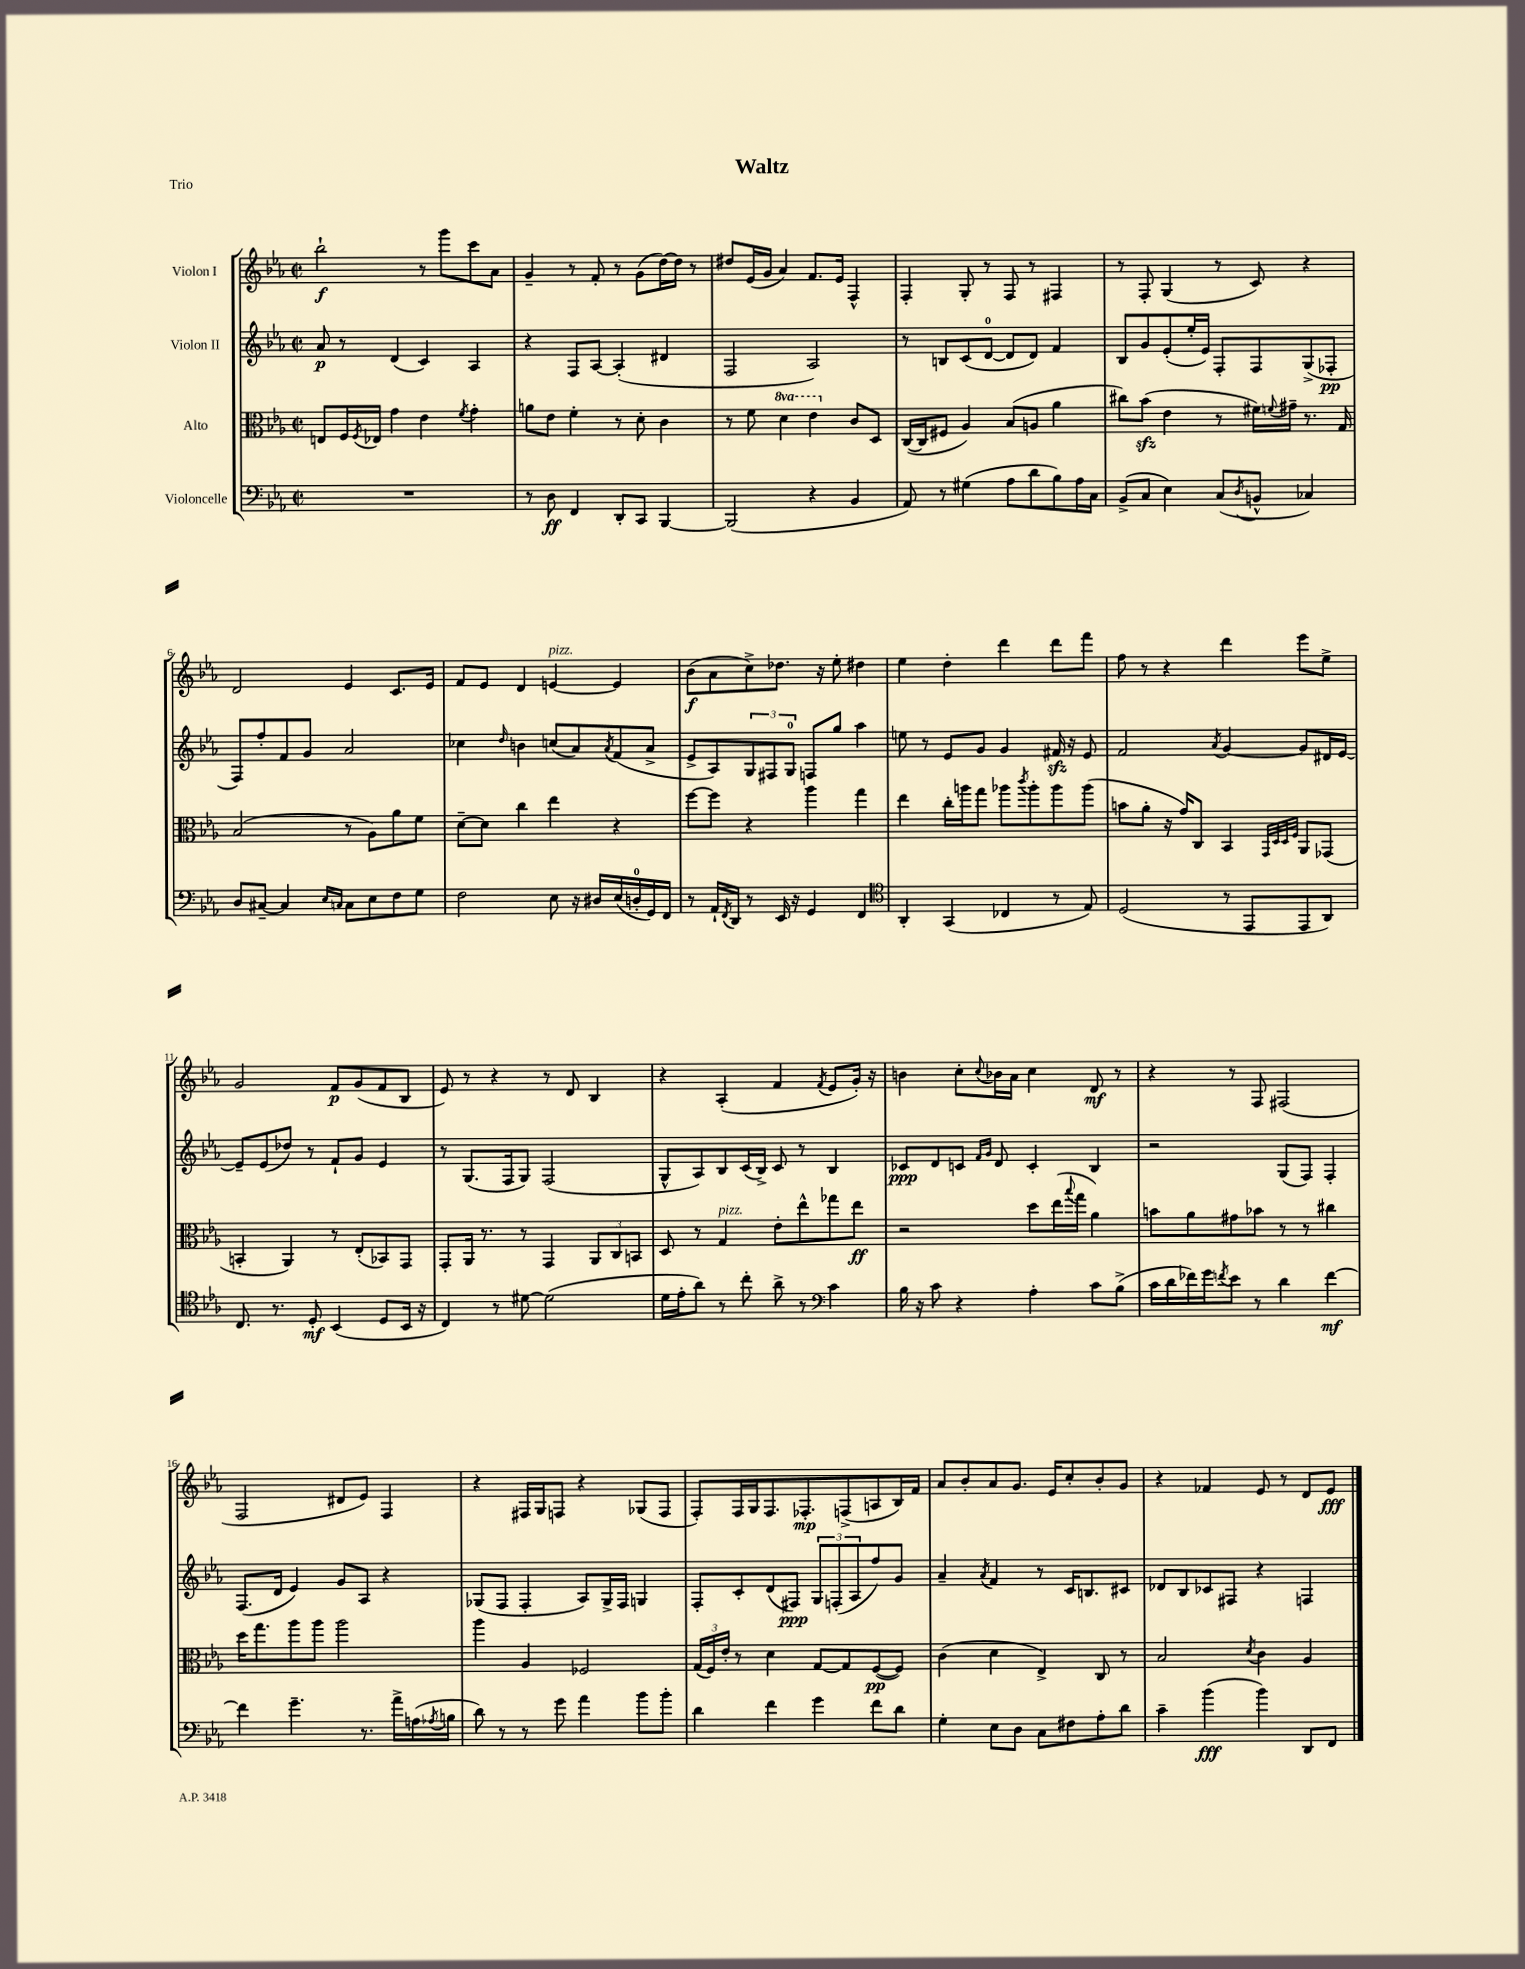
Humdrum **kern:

**kern	**kern	**kern	**kern
*staff4	*staff3	*staff2	*staff1
*clefF4	*clefC3	*clefG2	*clefG2
*k[b-e-a-]	*k[b-e-a-]	*k[b-e-a-]	*k[b-e-a-]
*M2/2	*M2/2	*M2/2	*M2/2
*met(c|)	*met(c|)	*met(c|)	*met(c|)
1r	8E/L	8a-/	2bb-`\
.	16F/L	8r	.
.	8qF/	.	.
.	16E-/JJ	.	.
.	4g\	(4d/	.
.	4e-\	4c/)	8r
.	.	.	8ggg\L
.	8qf/	.	.
.	4g'\	4A-/	8ccc\
.	.	.	8a-\J
=	=	=	=
8r	8a\L	4r	4g~/
8D\	8e-\J	.	.
4FF/	4f'\	8F/L	8r
.	.	[8A-/J	8f'/
8DD'/L	8r	(4A-'/]	8r
8CC/J	8d'\	.	(8g\L
[4BBB-/	4c\	4d#/	[16dd\L)
.	.	.	16dd\]JJ
.	.	.	8r
=	=	=	=
(2BBB-/]	8r	2F/	8dd#/L
.	8f\	.	(16e-/L
.	.	.	16g/JJ
.	4dd\	.	4a-/)
4r	4ee-\	2A-/)	8.f/L
.	.	.	16e-/Jk
4BB-/	8c/L	.	4F^^/
.	8D/J	.	.
=	=	=	=
8AA-/)	([16C/LL	8r	4F'/
.	16C/]J	.	.
8r	8F#/J	8B/L	.
(4G#\	4A-/)	(8c/	8G'/
.	.	[8d/J	8r
8A-\L	(8B-/L	8d/]L	8F/
8d\	8A/J	8d/J)	8r
8B-\)	4a-\	4f/	4F#/
16A-\L	.	.	.
16C\JJ	.	.	.
=	=	=	=
(8BB-^/L	8cc#\L)	8B-/L	8r
8C/J	(8b-\J	8g/	8F'/
4E-\)	4e-\	(8e-'/	(4G/
.	.	16ee-'/L	.
.	.	16e-/JJ)	.
(8C/L	8r	8F'/L	8r
8qD/	.	.	.
8BB^^/J	16f#\LL)	8F/	8c/)
.	8qqf/	.	.
.	16g#~\JJ	.	.
4C-/)	8.r	(8G^/	4r
.	.	8F-'/J	.
.	16G/	.	.
=	=	=	=
8D/L	(2B-/	8F/L)	2d/
[8C#~/J	.	8ff'/	.
4C#/]	.	8f/	.
.	.	8g/J	.
16qqE-/LL	.	.	.
16qqC/JJ	.	.	.
8C\L	8r	2a-/	4e-/
8E-\	8A-\L)	.	.
8F\	8a-\	.	8.c/L
8G\J	8f\J	.	.
.	.	.	16e-/Jk
=	=	=	=
2F\	[8d~\L	4cc-\	8f/L
.	8d\]J	.	8e-/J
.	.	16qqdd/	.
.	4cc\	4b\	4d/
8E-\	4ee-\	(8cc/L	[4e/
16r	.	8a-/)	.
16D#/LL	.	.	.
.	.	8qa-/	.
(16E-/	4r	(8f/	4e/]
16D'/	.	.	.
16GG/)	.	8a-^/J	.
16FF/JJ	.	.	.
=	=	=	=
8r	[8ff\L	8e-^/L	(8b-\L
16AA-`/LL	8ff\]J	8A-/)	8a-\
8qFF/	.	.	.
16DD/JJ	.	.	.
8r	4r	12G/	8cc^\)
.	.	12F#/	.
16EE-/	.	.	8.dd-\J
.	.	12G/J	.
16r	.	.	.
4GG/	4aa-\	8F/L	.
.	.	.	16r
.	.	8gg/J	8ee-'\
4FF/	4gg\	4aa-\	4dd#\
=	=	=	=
*clefC4	*	*	*
4AA-'/	4ee-\	8ee\	4ee-\
.	.	8r	.
(4GG/	16cc'\LL	8e-/L	4dd'\
.	16aa\J	.	.
.	8gg\J	8g/J	.
4C-/	8aa-\L	4g/	4ddd\
.	8qccc/	.	.
.	8aa-'\	.	.
8r	8aa-\	16f#/	8ddd\L
.	.	16r	.
8E-/)	(8aa-\J	8e-/	8fff\J
=	=	=	=
(2D/	8b\L	2f/	8ff\
.	8a-'\J	.	8r
.	16r	.	4r
.	16g/LK)	.	.
.	8C/J	.	.
.	.	8qa-/	.
8r	4BB-/	[4g/	4ddd\
8EE-/L	.	.	.
.	32qqGG/LLL	.	.
.	32qqD/	.	.
.	32qqD/	.	.
.	32qqF/JJJ	.	.
8EE-/	8AA-/L	8g/]L	8eee-\L
8AA-/J)	(8GG-/J	16d#/L	8ee-^\J
.	.	[16e-/JJ	.
=	=	=	=
8.C/	4BB'/	8e-~/]L	2g/
.	.	(8e-/	.
8.r	.	.	.
.	4AA-/)	8dd-/J)	.
8D'/	.	8r	.
(4BB-/	8r	8f`/L	8f/L
.	(8E-'/L	8g/J	(8g/
8D/L	8BB-/)	4e-/	8f/
16BB-/Jk	8GG/J	.	8B-/J
16r	.	.	.
=	=	=	=
4C/)	8GG'/L	8r	8e-/)
.	16AA-/Jk	(8.G/L	8r
.	8.r	.	.
8r	.	.	4r
.	.	16F/k	.
[8d#\	8r	8G/J)	.
(2d#\]	4GG/	(2F/	8r
.	.	.	8d/
.	12AA-/L	.	4B-/
.	12C/	.	.
.	12BB/J	.	.
=	=	=	=
16d\LL	8D/	8G^^/L	4r
16e-'\J	.	.	.
8a-\J)	8r	8A-/)	.
8r	4G/	8B-/	(4A-'/
8cc'\	.	(16c/L	.
.	.	16B-^/JJ)	.
8a-^\	8e-'\L	8c/	4f/
8r	8ee-^^\	8r	.
*clefF4	*	*	*
.	.	.	8qf/
4c\	8gg-\	4B-/	8e-/L
.	8ee-\J	.	16g'/Jk)
.	.	.	16r
=	=	=	=
16B-\	2r	8c-/L	4b\
16r	.	.	.
8c\	.	8d/	.
4r	.	8c/J	8cc'\L
.	.	16qqf/LL	.
.	.	16qqg/JJ	8qqcc/
.	.	8d/	16b-\L
.	.	.	16a-\JJ
4A-'\	8dd\L	4c'/	4cc\
.	(16ee-\L	.	.
.	8qqbb-/	.	.
.	16gg\JJ	.	.
8c\L	4a-\)	4B-/	8d/
(8B-^\J	.	.	8r
=	=	=	=
16c\LL	8b\L	2r	4r
16d\	.	.	.
16f-\)	8a-\	.	.
16g\J	.	.	.
8qf/	.	.	.
8e-\J	8g#\	.	8r
8r	8b-\J	.	8F/
4d\	8r	(8G/L	(2F#/
.	8r	8F/J)	.
[4f\	4cc#\	4F'/	.
=	=	=	=
4f\]	16dd\LK	(8.F/L	2F/
.	8.gg\	.	.
.	.	16d/Jk	.
4.g~\	8aa-\	4e-/)	.
.	8aa-\J	.	.
.	2aa-\	8g/L	8d#/L
8.r	.	8A-/J	8e-/J)
.	.	4r	4F/
16a-^\LL	.	.	.
(16A\	.	.	.
8qA-/	.	.	.
16B\JJ	.	.	.
=	=	=	=
8d\)	4aa-\	(8G-/L	4r
8r	.	8F/J	.
8r	4A-/	4F'/	16F#/LL
.	.	.	16G/J
8g\	.	.	8F/J
4a-\	2F-/	8A-/L)	4r
.	.	16G-^/L	.
.	.	16F/JJ	.
8b-\L	.	4G/	(8G-/L
8b-'\J	.	.	8F/J
=	=	=	=
4d\	(24G/LL	8F'/L	8F'/L)
.	24F/)	.	.
.	24e-'/JJ	.	.
.	8r	8c'/	16F/L
.	.	.	16G/J
4f\	4d\	(8d/	8.F/
.	.	8F#/J)	.
.	.	.	8.F-'/
4g\	[8G/L	12G/L	.
.	.	(12F'/	.
.	8G/]	.	(8F^/
.	.	12A-/	.
8f\L	([8F/	8ff/)	8A/
8d\J	8F/]J)	8g/J	16B-/L)
.	.	.	16f/JJ
=	=	=	=
4G'\	(4c\	4a-~/	8a-/L
.	.	.	8b-'/
.	.	8qa-/	.
8E-\L	4d\	4f/	8a-/
8D\J	.	.	8.g/J
8C\L	4E-^/)	8r	.
.	.	.	16e-/LK
8F#\	.	16c/LK	8cc'/
.	.	8.B/	.
8A-'\	8C/	.	8b-'/
8d\J	8r	8c#/J	8g/J
=	=	=	=
4c~\	2B-/	8d-/L	4r
.	.	8B-/	.
(4b-\	.	8c-/	4f-/
.	.	8F#/J	.
.	8qd/	.	.
4b-\)	4c\	4r	8e-/
.	.	.	8r
8DD/L	4A-/	4F/	8d/L
8FF/J	.	.	8e-/J
==	==	==	==
*-	*-	*-	*-
